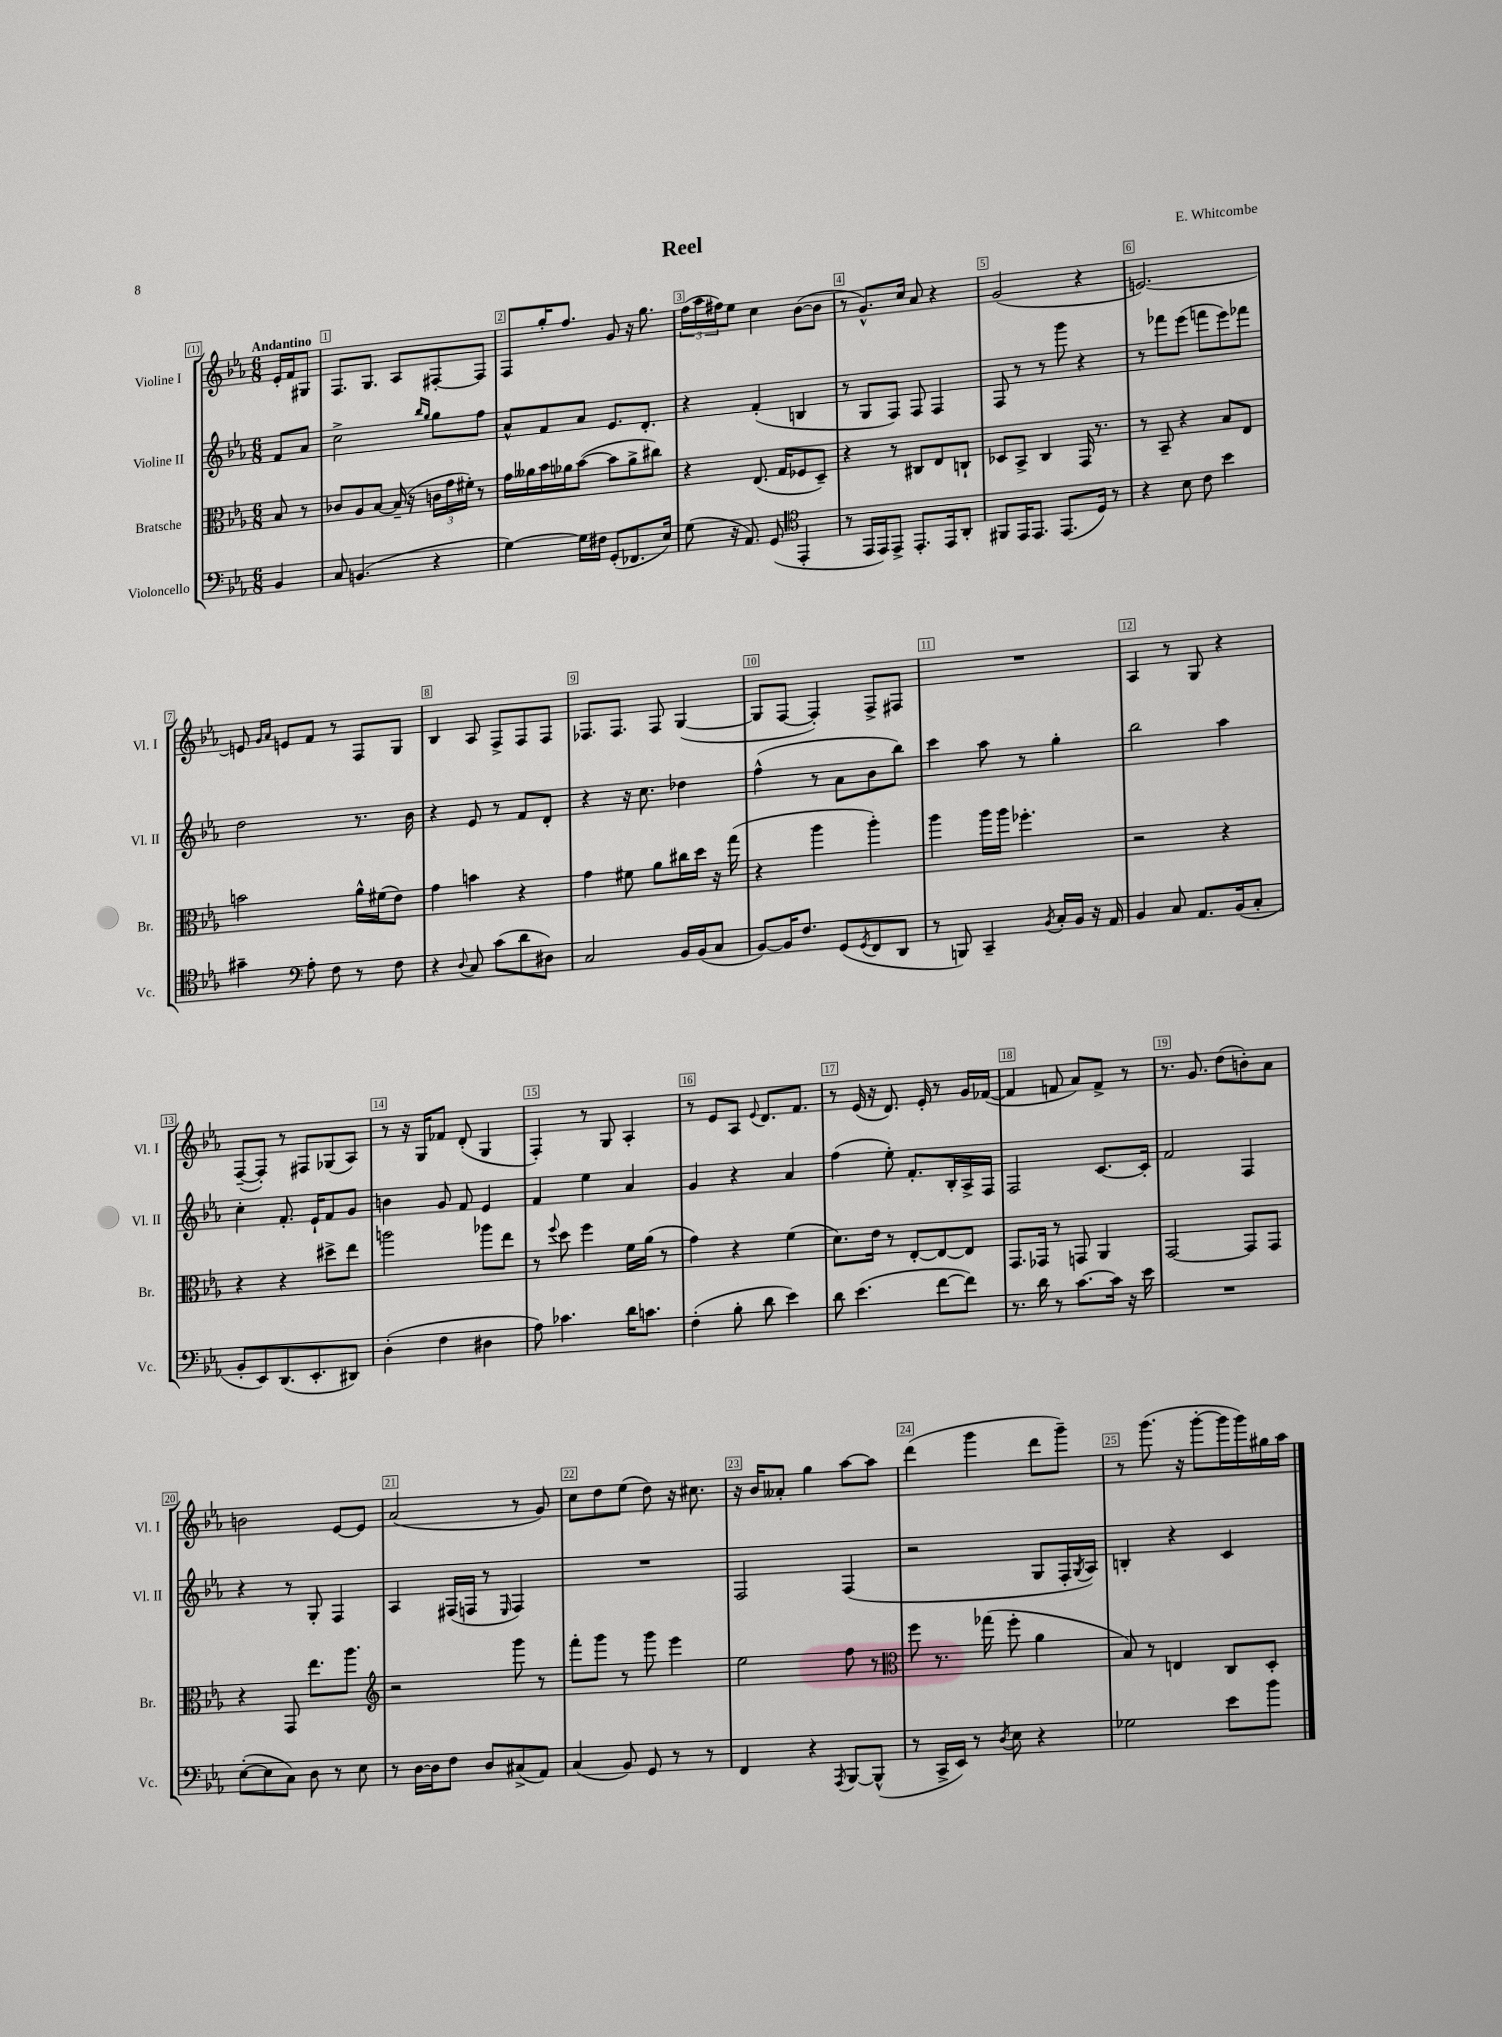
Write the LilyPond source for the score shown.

\header { title = "Reel" composer = "E. Whitcombe" }
<<
\new StaffGroup <<
\new Staff = "s0" \with { instrumentName = "Violine I" shortInstrumentName = "Vl. I" } {
    \clef treble \key ees \major \numericTimeSignature \time 6/8 \partial 4 \tempo "Andantino"
    ees'16-. f'16 gis8 |
    f8. g8. aes8 fis8~-. fis8 |
    f8 g''16-. f''8. g'8 r16 g''8. |
    \tuplet 3/2 { f''16( aes''16 fis''16) } ees''8 c''4 bes'8~( bes'8 |
    r8 g'8.-^) c''16 aes'8 r4 |
    g'2( r4 |
    e'2.~) |
    e'8 \grace { g'16 aes'16 } e'8 f'8 r8 f8 g8 |
    bes4 aes8 f8-> f8 f8 |
    fes8. fes8. fes8 g4~( |
    g8 f8~ f4-.) f8-> fis8 |
    R2. |
    aes4 r8 g8 r4 |
    f8~--( f8-.) r8 fis8 ges8( aes8) |
    r8 r16 g16 fes'8 d'8-.( g4 |
    f4-.) r8 g8 aes4-. |
    r8 ees'8 aes8 \appoggiatura { ees'8 } d'8. f'8. |
    r8 ees'16( r16 d'8.) ees'16-. r8 g'16 fes'16~( |
    fes'4 f'8 aes'8) f'8-> r8 |
    r8. g'8. d''8( b'8-.) aes'8 |
    b'2 ees'8~ ees'8 |
    aes'2( r8 g'8) |
    c''8 d''8 ees''8( d''8) r16 cis''8. |
    r16 bes'16 aeses'8-. g''4 aes''8~ aes''8 |
    d'''4( g'''4 d'''8 g'''8--) |
    r8 g'''8.( r16 g'''8~-. g'''16 g'''16) gis''16 aes''16 \bar "|." |
}
\new Staff = "s1" \with { instrumentName = "Violine II" shortInstrumentName = "Vl. II" } {
    \clef treble \key ees \major \numericTimeSignature \time 6/8 \partial 4
    f'8 aes'8 |
    c''2-> \grace { bes''16 g''16 } g''8 f''8 |
    aes'8-^ f'8 aes'8 ees'8. d'8.-. |
    r4 f'4-.( b4 |
    r8 g8 f8) f8 f4 |
    f8 r8 r8 g'''8 r4 |
    r8 fes'''8 ees'''8( f'''8 ees'''8) fes'''8 |
    d''2 r8. bes'16 |
    r4 ees'8 r8 f'8 d'8-. |
    r4 r16 c''8. des''4 |
    f''4-^( r8 aes'8 bes'8 bes''8) |
    c'''4 aes''8 r8 g''4-. |
    bes''2 aes''4 |
    c''4-. f'8.-. ees'16-! f'8 g'8 |
    b'4 g'8 f'8 ees'4 |
    f'4 ees''4 aes'4 |
    g'4 r4 aes'4 |
    f''4( ees''8-.) f'8.-. bes16-. aes16-> f16 |
    f2 c'8.~ c'16-. |
    f'2 f4 |
    r4 r8 g8-. f4 |
    aes4 fis16( f16 r8 \grace { ees16 } f4) |
    R2. |
    f2 f4( |
    r2 g8 f16-. \acciaccatura { g8 } aes16) |
    b4-. r4 c'4 \bar "|." |
}
\new Staff = "s2" \with { instrumentName = "Bratsche" shortInstrumentName = "Br." } {
    \clef alto \key ees \major \numericTimeSignature \time 6/8 \partial 4
    bes8 r8 |
    ces'8 aes8 bes8~ bes16--( r16 \tuplet 3/2 { c'16 g'16 fis'16-.) } r8 |
    g'16 aeses'16 bes'16 aes'16 bes'8~( bes'8 aes'8-> cis''8) |
    r4 ees8.( g16 fes8 d8--) |
    r4 r8 cis8 ees8 c8-! |
    des8 bes,8-> c4 g,16 r8. |
    r8 bes,8-- r4 bes8 ees8 |
    b'2 aes'16-^ fis'16( ees'8) |
    g'4 b'4 r4 |
    g'4 fis'8 aes'8 cis''16 d''16 r16 g''16( |
    r4 aes''4 aes''4-.) |
    aes''4 aes''16 aes''16 fes''4.-. |
    r2 r4 |
    r4 r4 dis''8-> ees''8 |
    a''2 aes''8 ees''8 |
    r8 \appoggiatura { f''8 } d''8 f''4 f'16 aes'16( r8 |
    g'4) r4 f'4( |
    d'8.) ees'16 r8 ees8~-. ees8~ ees8 |
    g,8. ges,16 r8 g,8 aes,4 |
    g,2~ g,8 g,8 |
    r4 g,8 ees''8. aes''8. |
    \clef treble r2 g'''8 r8 |
    f'''8-. g'''8 r8 g'''8 ees'''4 |
    ees''2 f''8 r8 |
    \clef alto f''8 r8. ges''16( f''8-. aes'4 |
    bes8) r8 e4 c8 d8-. \bar "|." |
}
\new Staff = "s3" \with { instrumentName = "Violoncello" shortInstrumentName = "Vc." } {
    \clef bass \key ees \major \numericTimeSignature \time 6/8 \partial 4
    bes,4 |
    c8 b,4.( r4 |
    g4~) g16 fis16 g,8-.( fes,8. ees16) |
    g8( r16 aes,8.) g,8( \clef tenor ees,4-. |
    r8 ees,16 ees,16) ees,8-> ees,8.-. ees,16 aes,8-. |
    fis,8 ees,16 ees,8. ees,8.( d16) r8 |
    r4 bes8 c'8 bes'4 |
    gis'4-- \clef bass aes8-. f8 r8 f8 |
    r4 \appoggiatura { d8 } c8 c'8( d'8 dis8) |
    c2 bes,16 bes,16( c8 |
    bes,8~) bes,16 f8. g,8( \acciaccatura { g,8 } f,8 d,8 |
    r8 b,,8) c,4-- \acciaccatura { bes,8 } c16-. bes,16 r16 aes,16 |
    bes,4 c8 aes,8. bes,16( c8-. |
    bes,8-. ees,8) d,8.( ees,8.-. dis,8) |
    d4-.( f4 dis4 |
    aes8) ces'4. d'16 c'8. |
    f4-.( bes8-. d'8 ees'4) |
    d'8 ees'4.( f'8~ f'8) |
    r8. d'16 r8 c'8.~ c'16 r16 ees'16 |
    R2. |
    ees8~-.( ees8 c8) d8 r8 ees8 |
    r8 d16~ d16 f8 d8 cis8->( aes,8) |
    c4( bes,8) g,8 r8 r8 |
    f,4 r4 \acciaccatura { aes,,8 } bes,,8~ bes,,8-^( |
    r8 c,16-> ees,16) r8 \acciaccatura { d8 } ees8 r4 |
    ges2 ees'8 bes'8 \bar "|." |
}
>>
>>
\layout { \context { \Score \override BarNumber.break-visibility = ##(#f #t #t) barNumberVisibility = #all-bar-numbers-visible \override BarNumber.stencil = #(make-stencil-boxer 0.1 0.3 ly:text-interface::print) } }
